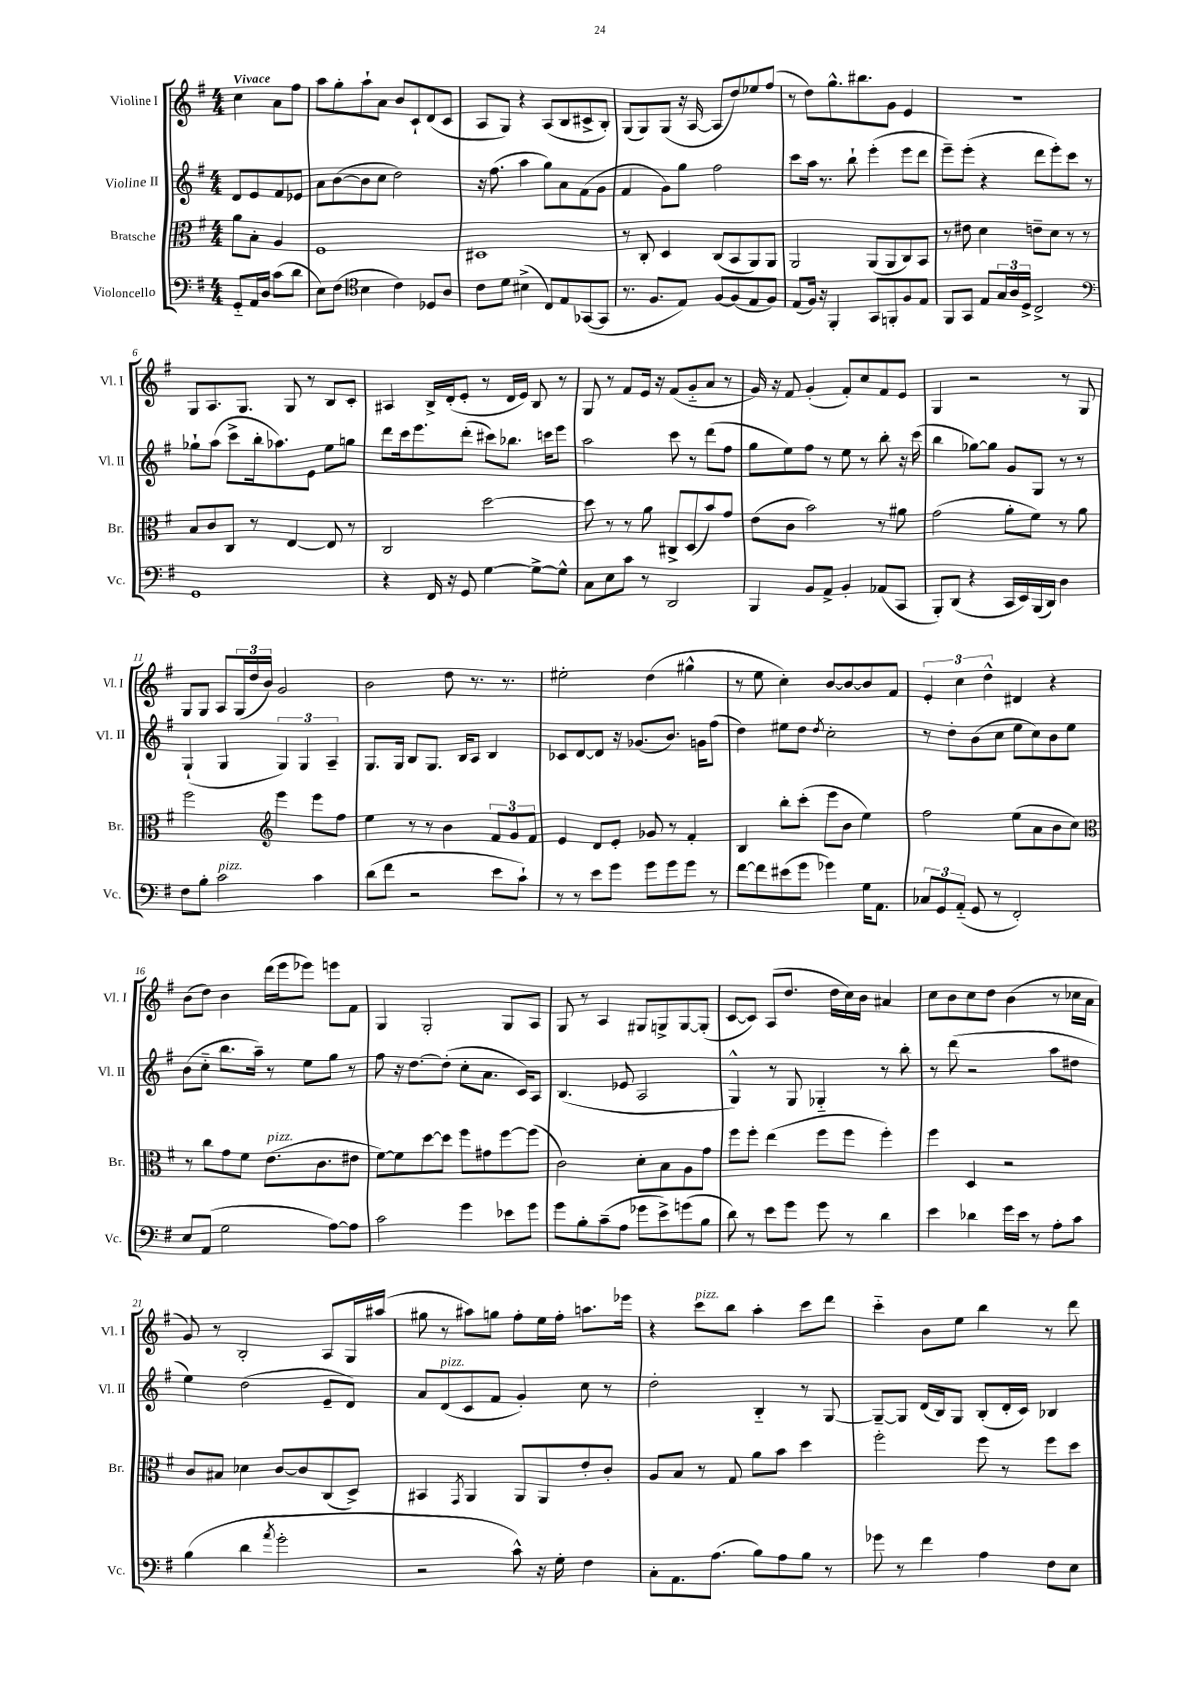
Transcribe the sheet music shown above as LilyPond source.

<<
\new StaffGroup <<
\new Staff = "s0" \with { instrumentName = "Violine I" shortInstrumentName = "Vl. I" } {
    \clef treble \key g \major \numericTimeSignature \time 4/4 \partial 2 \tempo "Vivace"
    c''4 a'8 fis''8 |
    a''8 g''8-. a''8-! a'8 b'8 c'8-! d'8( c'8 |
    a8 g8) r4 a8( b8 cis'8-> b8-.) |
    g8( g8) g8( r16 a16~ a8 d''8) ees''8 fis''8( |
    r8 d''8) g''8.-^ bis''8. g'8 e'4 |
    R1 |
    g8 a8. g8. g8 r8 b8 c'8-. |
    ais4 b16-> d'16-.( e'8-. r8 d'16 e'16) b8 r8 |
    g8 r8 fis'8 e'16 r16 fis'8( g'8-_ a'8 r8 |
    g'16) r16 fis'8 g'4-.( fis'8-.) c''8 fis'8 e'8 |
    g4 r2 r8 g8 |
    g8 g8 a8 \tuplet 3/2 { g16( d''16 b'16) } g'2 |
    b'2 d''8 r8. r8. |
    eis''2-. d''4( gis''4-^ |
    r8 e''8 c''4-.) b'8~ b'8~ b'8 fis'8 |
    \tuplet 3/2 { e'4-. c''4 d''4-^ } dis'4 r4 |
    b'8( d''8) b'4 d'''16( e'''16 ees'''8) e'''8 fis'8 |
    g4 g2-. g8 a8 |
    g8 r8 a4 gis8 g8-> g8~ g8-.( |
    c'8~ c'8) a8( d''8. d''16 c''16) b'16 ais'4 |
    c''8 b'8 c''8 d''8 b'4( r8 ces''16 a'16 |
    g'8) r8 b2-. a8 g16 ais''16( |
    gis''8 r8 ais''8) g''8 fis''8-. e''16 fis''16-. a''8. ees'''16 |
    r4 c'''8^\markup { \italic "pizz." } b''8 a''4-. c'''8 d'''8 |
    c'''4-_ b'8 e''8 b''4 r8 d'''8 \bar "|." |
}
\new Staff = "s1" \with { instrumentName = "Violine II" shortInstrumentName = "Vl. II" } {
    \clef treble \key g \major \numericTimeSignature \time 4/4 \partial 2
    d'8 e'8 fis'8 ees'8 |
    a'8 b'8~( b'8 c''8 d''2) |
    r16 fis''8.( a''4 g''8) a'8 fis'8( g'8 |
    fis'4 g'8) g''8 fis''2 |
    c'''8 a''16 r8. b''8-! e'''4-.( e'''8 d'''8 |
    e'''8--) e'''8-.( r4 d'''8 e'''8-.) c'''8 r8 |
    ges''8-! a''8( c'''8-> b''16-. aes''8.) e'8 e''8 g''8 |
    d'''8 c'''16 e'''8. d'''8-.( cis'''8) bes''8. c'''16 e'''8 |
    a''2 c'''8 r8 d'''8( fis''8 |
    g''8 e''8) fis''8 r8 e''8 r8 b''8-. r16 c'''16( |
    b''4 ges''8~) ges''8 g'8 g8 r8 r8 |
    g4-!( g4 \tuplet 3/2 { g4) g4 a4-- } |
    g8. g16 b8 g8. b16 a8 b4 |
    ces'8 d'8~ d'8 r16 ges'8.( b'8.) g'16 fis''8( |
    d''4) eis''8 d''8 \acciaccatura { d''8 } c''2-. |
    r8 d''8-. b'8( c''8 e''8 c''8) b'8 e''8 |
    b'8( c''8-_ b''8. a''16--) r8 e''8 g''8 r8 |
    fis''8 r16 d''8.~ d''8-.( c''8-. a'8. c'16) a8 |
    b4.( ees'8 a2 |
    g4-^) r8 g8 ges4-_ r8 b''8-. |
    r8 d'''8( r2 a''8 dis''8 |
    e''4) d''2( e'8-- d'8) |
    a'8 d'8^\markup { \italic "pizz." }( c'8 fis'8 g'4-.) c''8 r8 |
    d''2-. b4-_ r8 g8~ |
    g8~-- g8 d'16( b16) g8 b8-.( d'16-. c'16) bes4 \bar "|." |
}
\new Staff = "s2" \with { instrumentName = "Bratsche" shortInstrumentName = "Br." } {
    \clef alto \key g \major \numericTimeSignature \time 4/4 \partial 2
    a'8 b8-. a4 |
    fis1 |
    dis1 |
    r8 c8-. d4 c8( b,8 a,8) a,8 |
    a,2 a,8( a,8 c8) b,8 |
    r8 eis'8 d'4 e'8-- d'8 r8 r8 |
    b8 c'8 c8 r8 e4~ e8 r8 |
    c2 d''2~ |
    d''8 r8 r8 a'8 cis8-> d8( b'8) g'8 |
    e'8( c'8 b'2) r8 ais'8 |
    g'2( a'8-. fis'8) r8 a'8 |
    fis''2 \clef treble e'''4 e'''8 fis''8 |
    e''4 r8 r8 b'4 \tuplet 3/2 { fis'8 g'8 fis'8 } |
    e'4 d'8 e'8-. ges'8 r8 fis'4-. |
    b4 b''8-. c'''8-.( e'''8 b'8 e''4) |
    fis''2 e''8( a'8 b'8 c''8) |
    \clef alto r8 c''8 g'8 fis'8 e'8.^\markup { \italic "pizz." }( c'8. eis'8 |
    fis'8~) fis'8 d''8~ d''8 fis''8 gis'8 fis''8~ fis''8( |
    c'2) d'8-. b8 a8 g'8 |
    fis''8 fis''8-. e''4( fis''8 fis''8 fis''4-.) |
    fis''4 d4 r2 |
    c'8 bis8 des'4 c'8~ c'8 c8( d8->) |
    bis,4 \acciaccatura { g,8 } a,4 a,8 a,8 e'8-. c'8-. |
    a8 b8 r8 g8 a'8 b'8 d''4 |
    fis''2-. fis''8 r8 fis''8 d''8 \bar "|." |
}
\new Staff = "s3" \with { instrumentName = "Violoncello" shortInstrumentName = "Vc." } {
    \clef bass \key g \major \numericTimeSignature \time 4/4 \partial 2
    g,8-_ a,16 d16 c'8( d'8 |
    e8) fis8( \clef tenor b4 c'4) des8 a8 |
    c'8 d'8 bis4->( c8) e8 ges,8~( ges,8 |
    r8. fis8. e8) fis8~ fis8( e8 fis8) |
    e8( fis16) r16 fis,4-. g,8 f,8-. fis8 e8 |
    fis,8 g,8 e8 \tuplet 3/2 { g16 a16 d16-> } c2-> |
    \clef bass g,1 |
    r4 fis,16 r16 g,8 g4~ g8~-> g8-^ |
    c8 e8 c'8 r8 d,2 |
    b,,4 b,8 a,8-> b,4-. aes,8( c,8 |
    b,,8-.) d,8( r4 c,16 e,16) b,,16( d,16) d4 |
    fis8 b8-. c'2^\markup { \italic "pizz." } c'4 |
    d'8( fis'8 r2 e'8 c'8-!) |
    r8 r8 e'8 g'8 g'8 g'8 g'8 r8 |
    fis'8~ fis'8 eis'8( g'8 ges'4) g16 a,8. |
    \tuplet 3/2 { ces8 g,8 a,8-_( } g,8 r8 fis,2-.) |
    e8 a,8( g2 a8~) a8 |
    c'2 g'4 ees'8 g'8 |
    g'8 b8-. c'8--( a8 ges'8 e'8->) g'8( b8 |
    d'8) r8 e'8 g'8 g'8 r8 d'4 |
    e'4 des'4 g'16 e'16 r8 a8-. c'8 |
    b4( d'4 \acciaccatura { a'8 } g'2-. |
    r2 c'8-^) r16 g16-. fis4 |
    c8-. a,8. a8.( b8) a8 b8 r8 |
    ges'8 r8 fis'4 a4 fis8 e8 \bar "|." |
}
>>
>>
